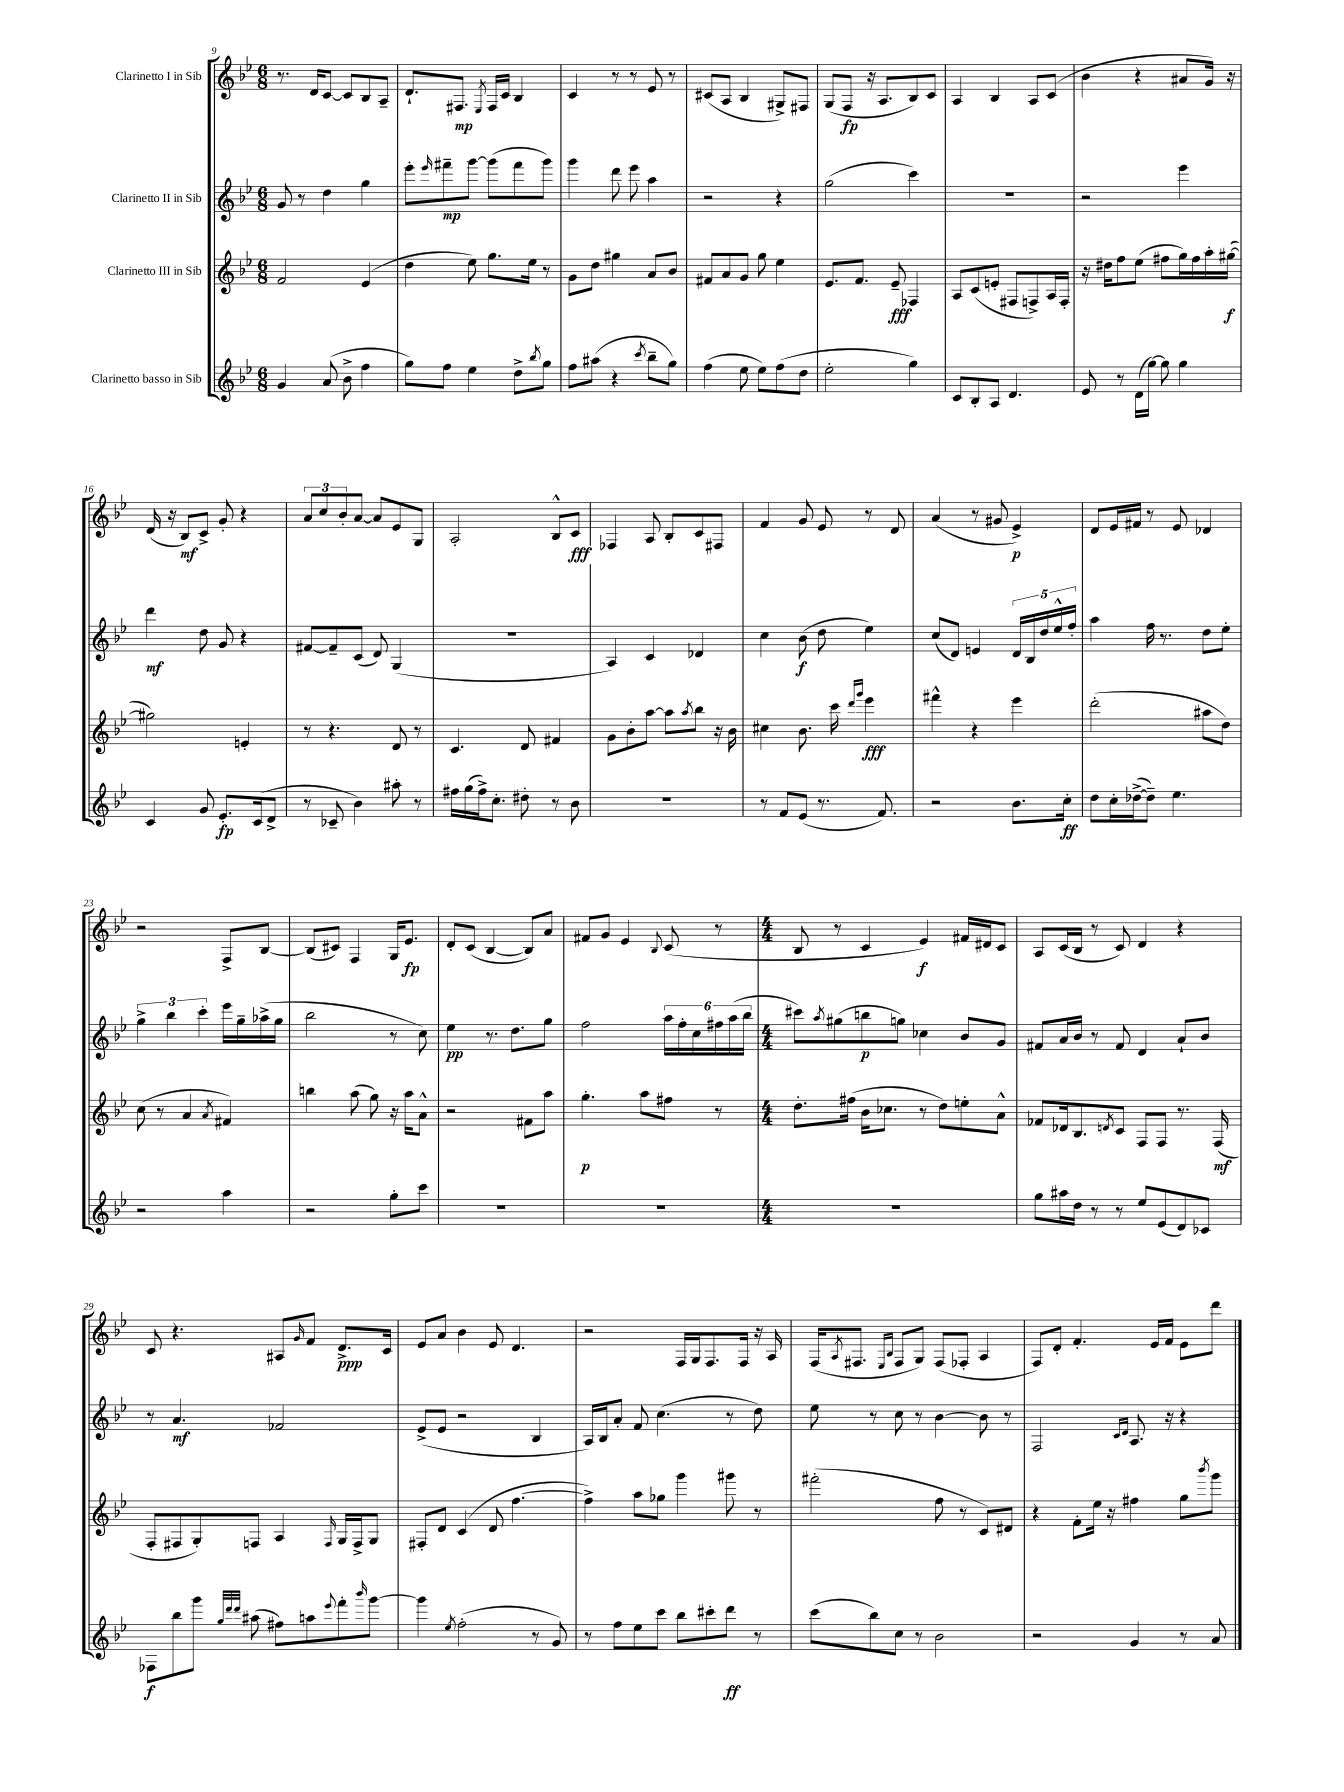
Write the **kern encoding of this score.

**kern	**kern	**kern	**kern
*staff4	*staff3	*staff2	*staff1
*clefG2	*clefG2	*clefG2	*clefG2
*k[b-e-]	*k[b-e-]	*k[b-e-]	*k[b-e-]
*M6/8	*M6/8	*M6/8	*M6/8
4g	2f	8g	8.r
.	.	8r	.
.	.	.	16d
(8a	.	4dd	[8c
8b-^	.	.	8c]
4ff	(4e-	4gg	8B-
.	.	.	8A~
=	=	=	=
8gg)	4dd	8eee-'	8.d`
.	.	16qqeee-	.
8ff	.	8fff#~	.
.	.	.	8.F#
4ee-	8ee-)	[8ggg	.
.	.	.	8qE-
.	8.gg	(8ggg]	16F#
.	.	.	16c
8dd^	.	8fff#	4B-
.	16ee-	.	.
8qbb-	.	.	.
8gg	8r	8ggg)	.
=	=	=	=
8ff	8g	4ggg	4c
(8aa#	8dd	.	.
4r	4gg#	8ddd	8r
.	.	8eee-	8r
8qccc	.	.	.
8bb-~	8a	4aa	8e-
8gg)	8b-	.	8r
=	=	=	=
(4ff	8f#	2r	(8c#
.	8a	.	8A
8ee-	8g	.	4B-
8ee-)	8gg	.	.
(8ff	4ee-	4r	8G#^)
8dd	.	.	8F#
=	=	=	=
2ee-'	8.e-	(2gg	(8G
.	.	.	8F
.	8.f	.	.
.	.	.	16r
.	.	.	8.A
.	8e-~	.	.
4gg)	4F-	4ccc)	8B-)
.	.	.	8c
=	=	=	=
8c	8A	2.r	4A
8B-'	(8c	.	.
8A	8e'	.	4B-
4.d	8F#	.	.
.	8F^)	.	8A
.	16A	.	(8c
.	16F'	.	.
=	=	=	=
8e-	16r	2r	4b-
.	16dd#	.	.
8r	8ff	.	.
(16d	(8ee-	.	4r
[16gg)	.	.	.
8gg]	8ff#	.	.
4gg	16gg)	4eee-	8a#
.	16ff#	.	.
.	16aa'	.	16g)
.	([16gg#	.	16r
=	=	=	=
4c	2gg#])	4ddd	(16d
.	.	.	16r
.	.	.	8B-)
8g	.	8dd	8c^
8.e-'	.	8g	8g'
.	4e'	4r	4r
(16c	.	.	.
8d^	.	.	.
=	=	=	=
8r	8r	[8f#	12a
.	.	.	12cc
8c-~	4.r	8f#~]	.
.	.	.	12b-'
4b-)	.	(8c	[8a
.	.	8d)	8a]
8aa#'	8d	(4G	8e-
8r	8r	.	8G
=	=	=	=
16ff#	4.c	2.r	2A'
(16gg	.	.	.
16ff#^)	.	.	.
8.cc'	.	.	.
8dd#'	8d	.	.
8r	4f#	.	8B-^^
8b-	.	.	8c
=	=	=	=
2.r	8g	4A)	4F-
.	8b-'	.	.
.	[8aa	4c	8A
.	8aa]	.	8B-'
.	8qaa	.	.
.	8bb-	4d-	8c
.	16r	.	8F#
.	16b-	.	.
=	=	=	=
8r	4cc#	4cc	4f
8f	.	.	.
(8e-	8.b-	(8b-	8g
8.r	.	8dd	8e-
.	16ccc	.	.
.	16qqddd	.	.
.	16qqggg	.	.
.	4eee-	4ee-)	8r
8.f)	.	.	.
.	.	.	8d
=	=	=	=
2r	4fff#^^	(8cc	(4a
.	.	8d)	.
.	4r	4e	8r
.	.	.	8g#
8.b-	4eee-	20d	4e-^)
.	.	20B-	.
.	.	20dd	.
.	.	20ee-^^	.
16cc'	.	.	.
.	.	20ff'	.
=	=	=	=
8dd	(2ddd'	4aa	8d
16cc'	.	.	16e-
([16dd-^	.	.	16f#
8dd-~])	.	16ff	8r
.	.	8.r	.
4.ee-	.	.	8e-
.	8aa#	8dd	4d-
.	8dd)	8ee-'	.
=	=	=	=
2r	(8cc	6gg^	2r
.	8r	.	.
.	.	6bb-	.
.	4a	.	.
.	.	6ccc'	.
.	8qa	.	.
4aa	4f#)	16eee-	8F^
.	.	16gg~	.
.	.	(16aa-^	[8B-
.	.	16gg	.
=	=	=	=
2r	4bb	2bb-	(8B-]
.	.	.	8c#)
.	(8aa	.	4F
.	8gg)	.	.
8gg'	16r	8r	16G
.	16aa	.	8.e-
8ccc	8a^^	8cc)	.
=	=	=	=
2.r	2r	4ee-	8d'
.	.	.	(8c
.	.	8.r	[4B-
.	.	8.dd	.
.	8f#	.	8B-])
.	8aa	8gg	8a
=	=	=	=
2.r	4.gg'	2ff	8f#
.	.	.	8g
.	.	.	4e-
.	8aa	.	.
.	.	.	8qqB-
.	8ff#	24aa	(8c
.	.	24ff'	.
.	.	24cc	.
.	8r	24ff#	8r
.	.	(24aa	.
.	.	24bb-	.
=	=	=	=
*M4/4	*M4/4	*M4/4	*M4/4
1r	8.dd'	8ccc#)	8B-
.	.	8qaa	.
.	.	(8gg#	8r
.	(16ff#	.	.
.	16b-	8bb	4c
.	8.cc-	.	.
.	.	8gg)	.
.	8r	4cc-	4e-)
.	8dd)	.	.
.	8ee'	8b-	16f#
.	.	.	16d#
.	8a^^	8g	8c
=	=	=	=
8gg	8f-	8f#	8A
16aa#	16d-	16a	(16c
16dd	8.B-	16b-	16B-
8r	.	8r	8r
.	8qd	.	.
8r	8c	8f#	8c)
8ee-	8F	4d	4d
(8e-	8F	.	.
8d)	8.r	8a`	4r
8c-	.	8b-	.
.	(16F	.	.
=	=	=	=
8F-	8F'	8r	8c
8bb-	8F#	4.a	4.r
8ggg	8G')	.	.
32qqgg	.	.	.
32qqddd	.	.	.
32qqddd	.	.	.
(8aa#	8F	.	.
8ff#)	4A	2f-	8A#
.	.	.	16qqg
8aa	.	.	8f
8qqeee-	16qqF	.	.
8fff'	16G	.	8.d^
.	16F^	.	.
16qqbbb-	.	.	.
[8ggg	8G	.	.
.	.	.	16c
=	=	=	=
4ggg]	8F#'	(8e-^	8e-
.	8d	8e-	8a
8qee-	.	.	.
(2ff'	(4c	2r	4b-
.	8d	.	8e-
.	[4.ff	.	4.d
8r	.	4B-	.
8g)	.	.	.
=	=	=	=
8r	4ff^])	16A)	2r
.	.	16B-	.
8ff	.	8a'	.
8ee-	8aa	8f	.
8ccc	8gg-	(4.cc	.
8bb-	4ggg	.	16F
.	.	.	16G
8ccc#'	.	.	8.F
8ddd	8ggg#	8r	.
.	.	.	16F
8r	8r	8dd)	16r
.	.	.	16A
=	=	=	=
(8ccc	(2fff#'	8ee-	(16F
.	.	.	8qA
.	.	.	8.F#
8bb-)	.	8r	.
.	.	.	16qqE-
.	.	.	16qqB-
8cc	.	8cc	8F#
8r	.	8r	8G)
2b-	8ff	[4b-	(8F#
.	8r	.	8F-'
.	8c)	8b-]	4A
.	8d#	8r	.
=	=	=	=
2r	4r	2F	8F)
.	.	.	8d'
.	8f'	.	4.f'
.	16ee-	.	.
.	16r	.	.
.	.	16qqc	.
.	.	16qqd	.
4g	4ff#	8.A	.
.	.	.	16e-
.	.	16r	16f
8r	8gg	4r	8e-
.	8qbbb-	.	.
8a	8ggg	.	8ddd
==	==	==	==
*-	*-	*-	*-
